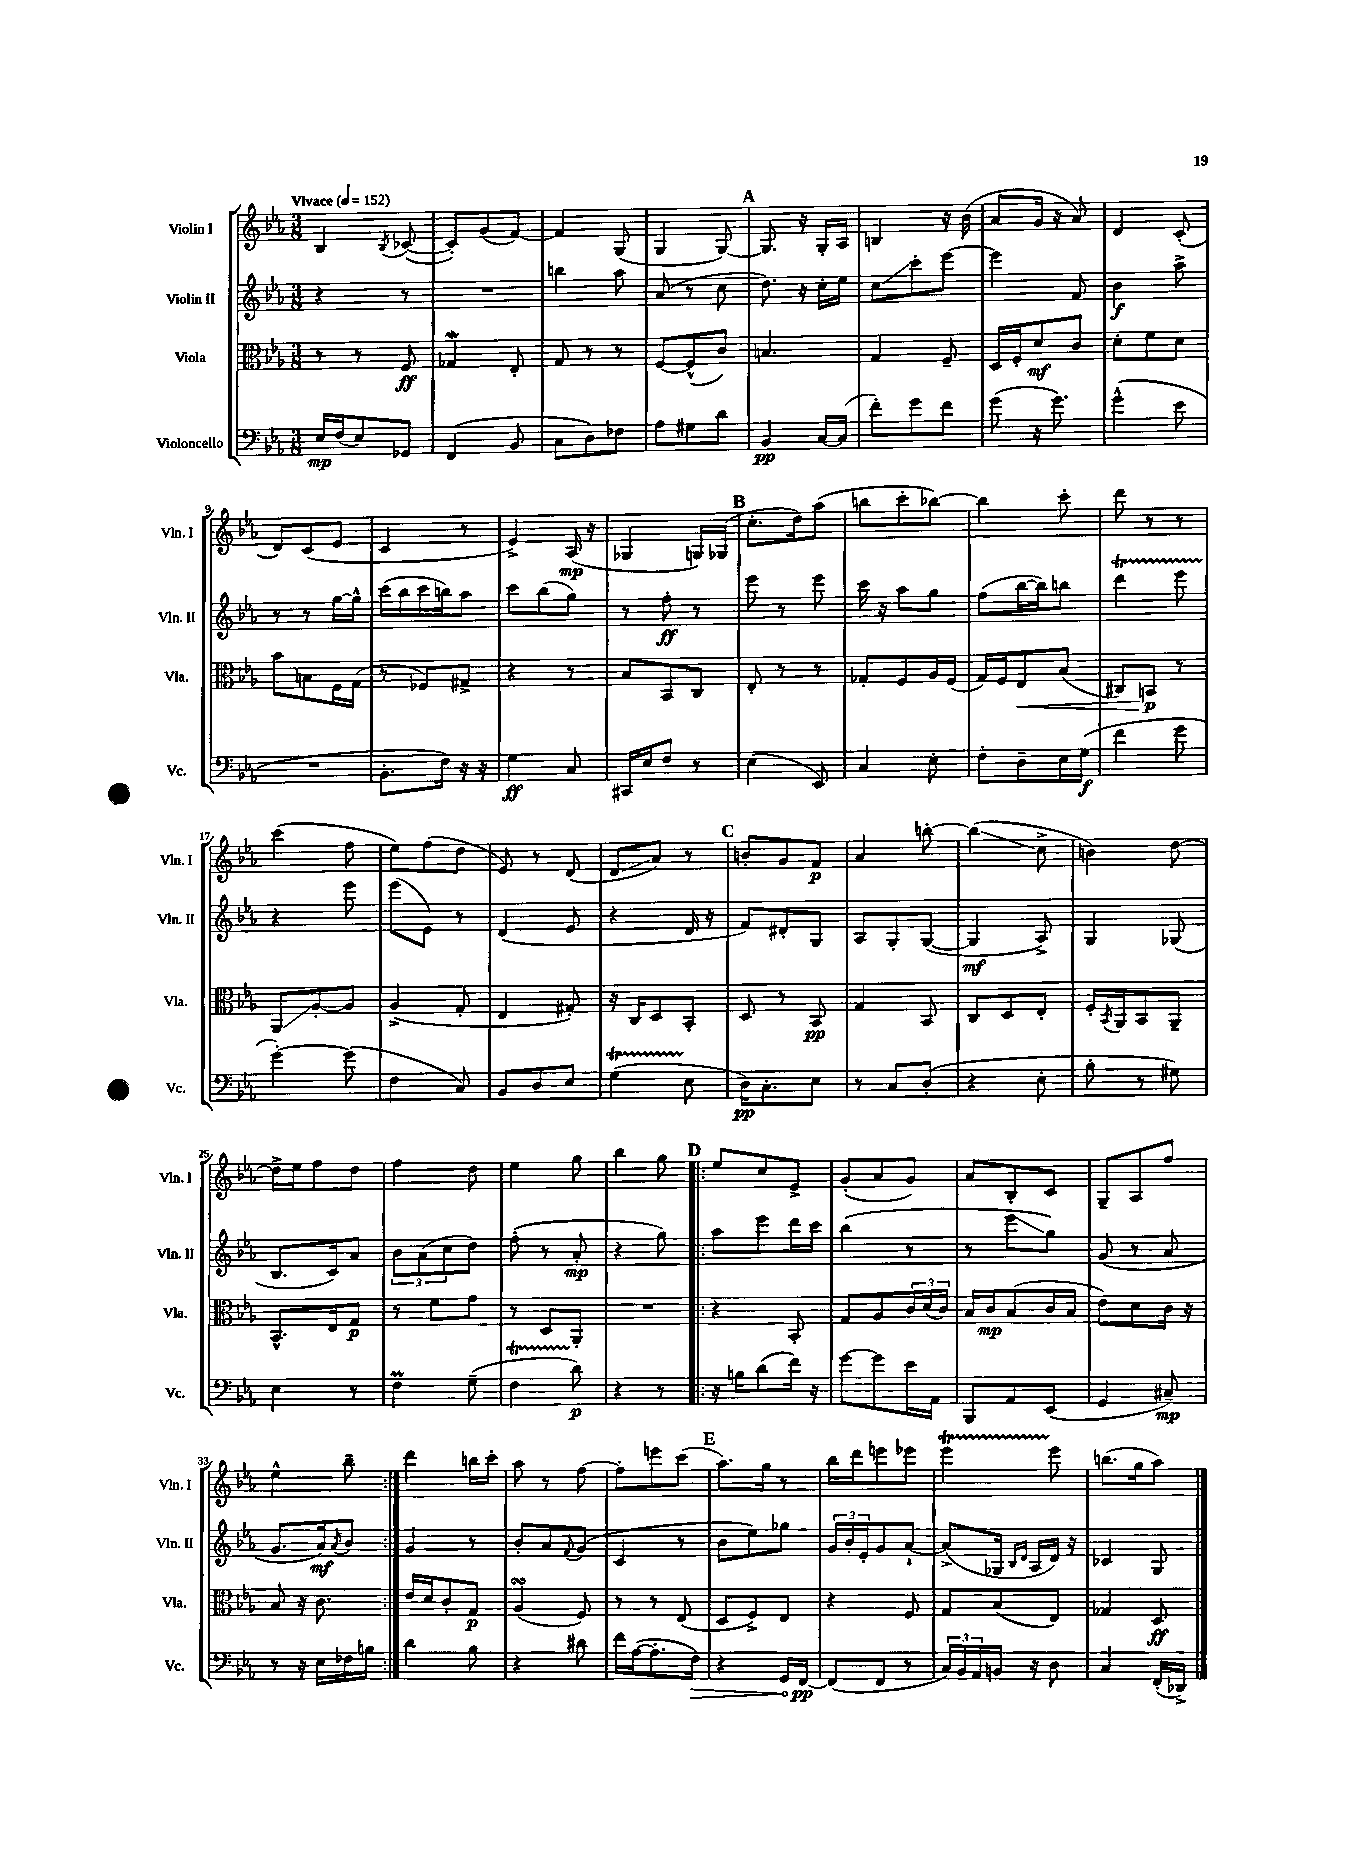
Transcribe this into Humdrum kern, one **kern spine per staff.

**kern	**kern	**kern	**kern
*staff4	*staff3	*staff2	*staff1
*clefF4	*clefC3	*clefG2	*clefG2
*k[b-e-a-]	*k[b-e-a-]	*k[b-e-a-]	*k[b-e-a-]
*M3/8	*M3/8	*M3/8	*M3/8
*MM152	*MM152	*MM152	*MM152
16E-	8r	4r	4B-
(16F	.	.	.
8E-)	8r	.	.
.	.	.	8qB-
8GG-	8F	8r	([8c-
=	=	=	=
(4FF	4G-	4.r	8c-'])
.	.	.	(8g
8BB-	8E-'	.	[8f)
=	=	=	=
8C	8G	4bb	4f]
8D)	8r	.	.
8F-	8r	8aa-	(8G
=	=	=	=
8A-	[8F	(8a-	4G
8G#	(8F^^]	8r	.
8d	8c)	8cc	[8G)
=	=	=	=
4BB-	4.B	8.dd)	8.G]
.	.	16r	16r
[16C	.	16cc'	16G'
(16C]	.	16ee-	16A-
=	=	=	=
8f')	4G	8cc	4B
8g	.	8ccc'	.
8f	8F~	[8eee-	16r
.	.	.	(16b-
=	=	=	=
(8g	16D	4eee-]	8a-
.	16F'	.	.
16r	8d	.	16g
8.g)	.	.	16r
.	8c	8f	8a-)
=	=	=	=
(4g^^	8d'	4b-	4d
.	8f	.	.
8e-	8d	8aa-^	(8c'
=	=	=	=
4.r	8b-	8r	8d)
.	8B	8r	(8c
.	16F	[16gg	8e-
.	(16G	16gg^^]	.
=	=	=	=
8.BB-'	8r	(16ccc	4c
.	.	16bb-	.
.	8F-)	16ccc	.
16F)	.	16bb)	.
16r	8G#^	8aa-	8r
16r	.	.	.
=	=	=	=
4G	4r	8ccc	4e-^)
.	.	(8bb-	.
8C	8r	8gg)	(16A-
.	.	.	16r
=	=	=	=
16CC#	8B-	8r	4G-
16E-	.	.	.
8F	8BB-	8ff'	.
8r	8C	8r	16G)
.	.	.	(16G-
=	=	=	=
(4E-	8E-'	8eee-	8.cc'
.	8r	8r	.
.	.	.	16dd)
8EE-)	8r	8eee-	(8aa-
=	=	=	=
4C	8G-'	16ccc	8bb
.	.	16r	.
.	8F	8aa-	8ccc'
8E-'	16A-	8gg	[8bb-)
.	(16F	.	.
=	=	=	=
8F'	16G)	(8ff	4bb-]
.	16F	.	.
8D~	8E-	[16bb-	.
.	.	16bb-])	.
16E-	(8B-	8bb	8ccc'
(16G	.	.	.
=	=	=	=
4f	8C#)	4ddd	8ddd
.	8BB	.	8r
8g	8r	8eee-	8r
=	=	=	=
[4g')	8AA-	4r	(4ccc
.	[8A-'	.	.
(8g]	8A-]	8eee-	8ff
=	=	=	=
4F	(4A-^	(8eee-	8ee-)
.	.	8e-)	(8ff
8C)	8G'	8r	8dd
=	=	=	=
8BB-	4E-	(4d	8e-)
8D	.	.	8r
8E-	8G#')	8e-	(8d
=	=	=	=
(4G	16r	4r	8d
.	16C	.	.
.	8D	.	8a-)
8E-	8BB-'	16d	8r
.	.	16r	.
=	=	=	=
16D)	8D	8f)	8b'
8.C'	.	.	.
.	8r	8d#'	8g
8E-	8BB-	8G	8f
=	=	=	=
8r	4G	8A-	4a-
8C	.	8G'	.
(8D'	8BB-	([8G	[8bb'
=	=	=	=
4r	8C	4G]	(4bb]
.	8D	.	.
8E-'	8E-'	8A-^)	8cc^
=	=	=	=
8B-'	16F'	4G	4b)
.	8qBB-	.	.
.	16AA-	.	.
8r	8BB-	.	.
8G#)	8AA-~	(8G-	[8dd
=	=	=	=
4E-	8.BB-^^	8.B-	16dd^]
.	.	.	16ee-
.	.	.	8ff
.	16E-	16c)	.
8r	8G	8a-	8dd
=	=	=	=
4F	8r	12b-	4ff
.	.	(12a-	.
.	8f	.	.
.	.	12cc	.
(8G~	8g	8dd)	8dd
=	=	=	=
4F	8r	(8ff'	4ee-
.	8D	8r	.
8d)	8AA-'	8a-'	8gg
=	=	=	=
4r	4.r	4r	4bb-
8r	.	8gg)	8gg
=!|:	=!|:	=!|:	=!|:
16r	4r	8aa-	8ee-
16B	.	.	.
(8d	.	8eee-	8cc
16f)	8BB-'	16ddd	8e-^
16r	.	16ccc	.
=	=	=	=
[8g	8G	(4bb-	(8g'
8g]	8A-	.	8a-
16e-	24c	8r	8g)
.	(24d	.	.
16AA-	.	.	.
.	24c)	.	.
=	=	=	=
8BBB-	16B-	8r	8a-
.	16c	.	.
8AA-	(8B-	8eee-	8B-'
(8EE-	16c	8gg)	8c
.	16B-	.	.
=	=	=	=
4GG	8e-)	(8g	8G~
.	8d	8r	8A-
8C#~)	16c	8a-	8ff
.	16r	.	.
=	=	=	=
8r	8B-	8.g	4ee-^^
16r	16r	.	.
16E-	8.c	16a-)	.
.	.	8qa-	.
16F-	.	8b-	8bb-~
16B	.	.	.
=:|!	=:|!	=:|!	=:|!
4d	16e-	4g	4ddd
.	16d	.	.
.	8c'	.	.
8B-	8G	8r	16bb
.	.	.	16ccc'
=	=	=	=
4r	(4A-	8b-'	8aa-
.	.	8a-	8r
.	.	8qqf	.
8d#	8F)	(8g	[8ff
=	=	=	=
16f	8r	4c	8ff']
([16A-	.	.	.
8.A-']	8r	.	8eee
.	(8E-	8r	(8ccc
16F)	.	.	.
=	=	=	=
4r	8D	8b-	8.aa-)
.	8F^)	8ee-)	.
.	.	.	16gg
16GG	8E-	8gg-	8r
[16FF	.	.	.
=	=	=	=
(8FF]	4r	24g	16bb-
.	.	24b-'	.
.	.	.	16ddd
.	.	24e-'	.
8FF	.	8g	8eee
8r	8F	[8a-`	8eee-
=	=	=	=
24C)	8G	(8a-^]	4eee-
24BB-	.	.	.
24AA-	.	.	.
16BB	(8B-	16G-	.
.	.	16qqB-	.
.	.	16qqd	.
16r	.	16A-	.
8D	8E-)	16d)	8eee-
.	.	16r	.
=	=	=	=
4C	4G-	4c-	(8.bb
.	.	.	16gg
(16FF'	8D	8G	8aa-)
16DD-^)	.	.	.
==	==	==	==
*-	*-	*-	*-
